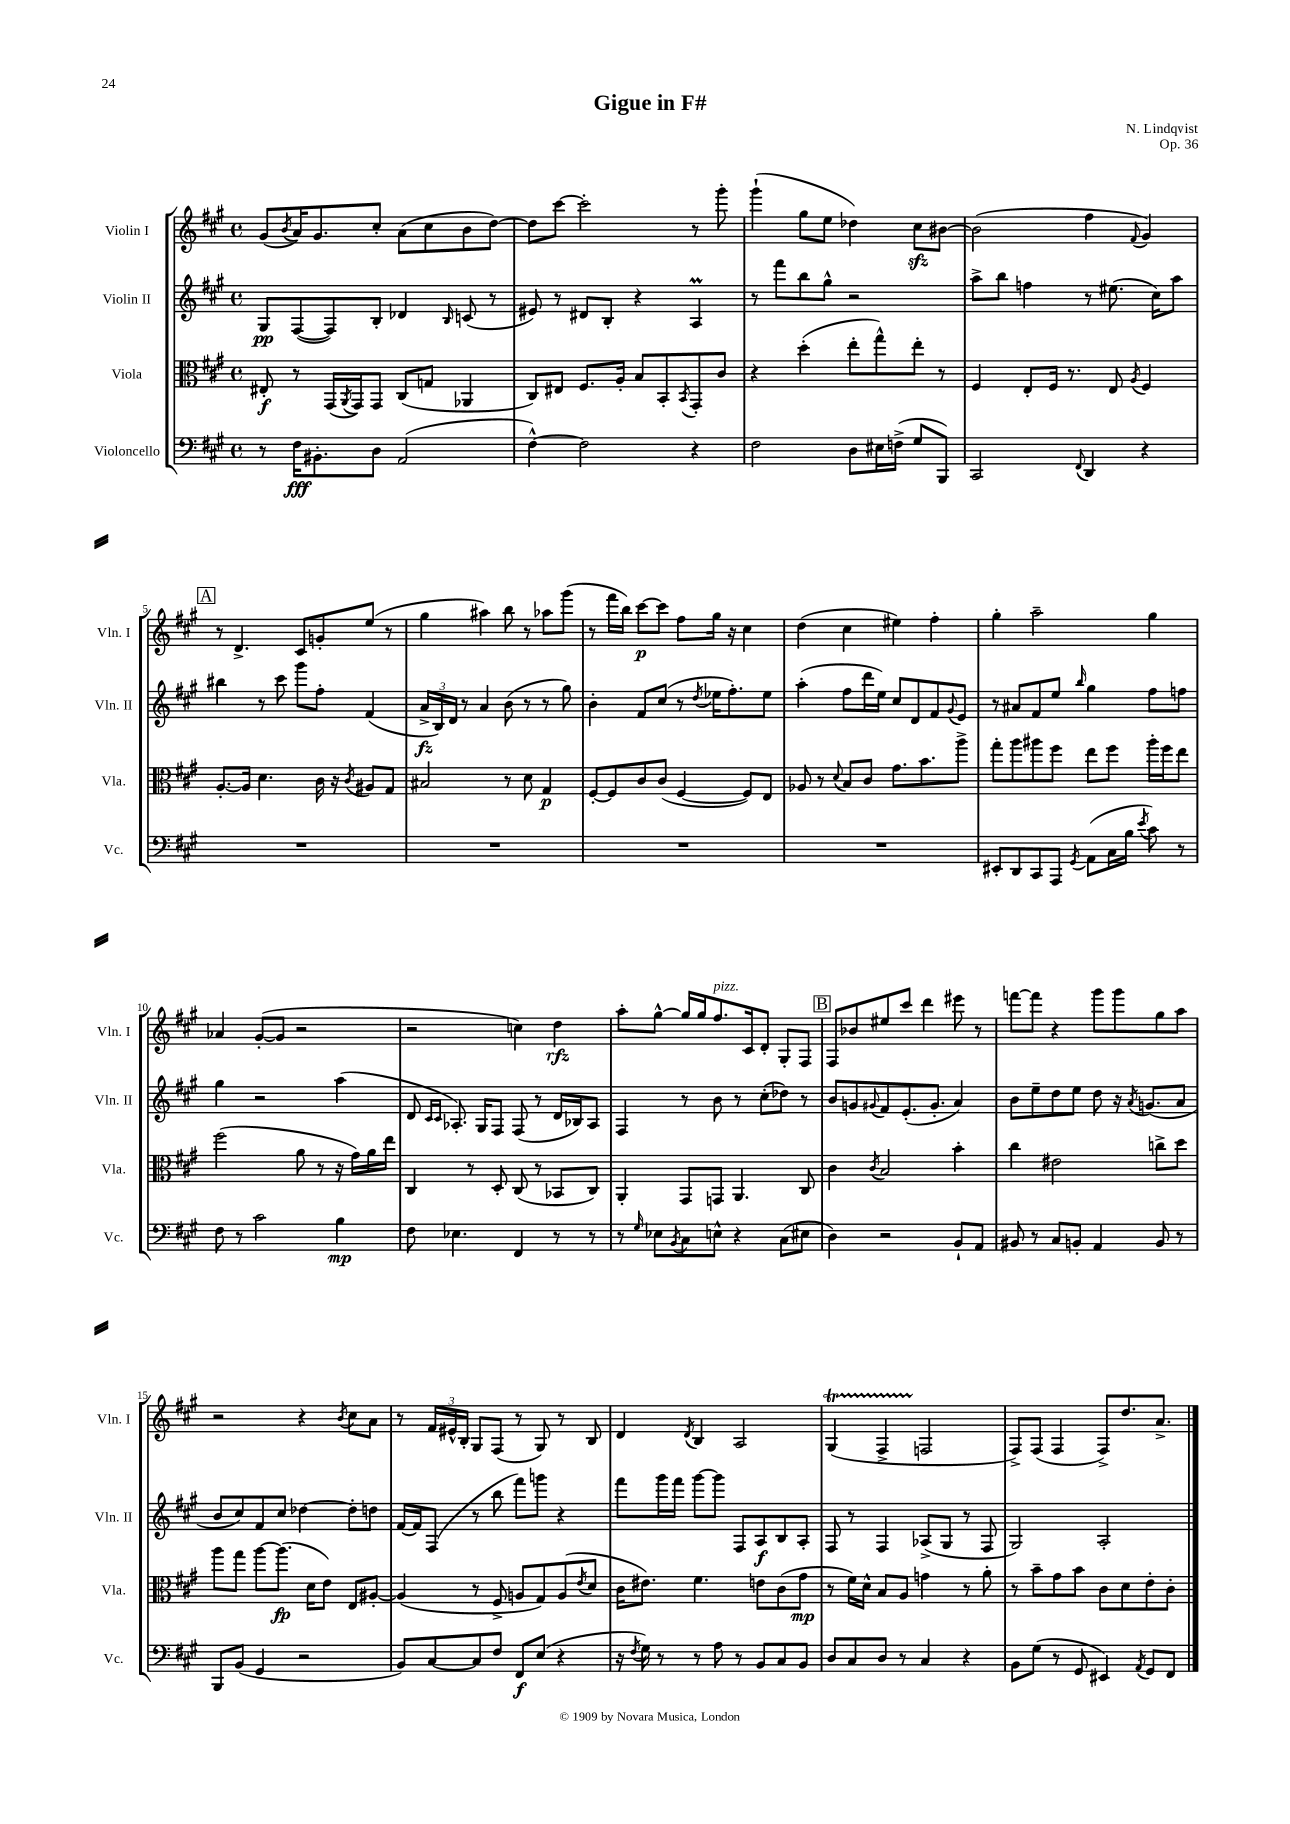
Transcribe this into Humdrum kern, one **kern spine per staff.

**kern	**kern	**kern	**kern
*staff4	*staff3	*staff2	*staff1
*clefF4	*clefC3	*clefG2	*clefG2
*k[f#c#g#]	*k[f#c#g#]	*k[f#c#g#]	*k[f#c#g#]
*M4/4	*M4/4	*M4/4	*M4/4
*met(c)	*met(c)	*met(c)	*met(c)
8r	8E#'/	8G#/L	(8g#/L
.	.	.	8qb/
16F#\LK	8r	([8F#/	16a/K)
8.BB#'\	.	.	8.g#/
.	(16GG#/LL	8F#/])	.
.	8qAA/	.	.
.	16GG#/J)	.	.
8D\J	8GG#/J	8B'/J	8cc#'/J
(2AA/	(8C#/L	4d-/	(8a\L
.	8G/J	.	8cc#\
.	.	16qqB/	.
.	4AA-/	(8c/	8b\
.	.	8r	[8dd\J)
=	=	=	=
[4F#^^\)	8C#/L)	8e#/)	8dd\]L
.	8E#/J	8r	[8ccc#\J
2F#\]	8.F#/L	8d#/L	2ccc#'\]
.	.	8B'/J	.
.	16A'/Jk	.	.
.	8B/L	4r	.
.	8BB'/	.	.
.	8qBB/	.	.
4r	8GG#'/	4A/	8r
.	8c#/J	.	8ggg#'\
=	=	=	=
2F#\	4r	8r	(4ggg#`\
.	.	8fff#\L	.
.	(4dd'\	8bb\	8gg#\L
.	.	8gg#^^\J	8ee\J
8D\L	8ee'\L	2r	4dd-\)
16E#\L	8gg#^^\)	.	.
(16F^\JJ	.	.	.
8G#/L	8ee'\J	.	8cc#\L
8BBB/J)	8r	.	[8b#\J
=	=	=	=
2CC#/	4F#/	8aa^\L	(2b#\]
.	.	8bb\J	.
.	8E'/L	4ff\	.
.	16F#/Jk	.	.
.	8.r	.	.
8qqFF#/	.	.	.
4DD/	.	8r	4ff#\
.	8E/	(8.ee#\	.
.	8qA/	.	8qqf#/
4r	4F#/	.	4g#/)
.	.	16cc#\LK)	.
.	.	8aa\J	.
=	=	=	=
1r	[8.A'/L	4bb#\	8r
.	.	.	4.d^/
.	16A/]Jk	.	.
.	4.d\	8r	.
.	.	8ccc#\	.
.	.	8ggg#\L	8c#/L
.	16c#\	8ff#'\J	8g'/
.	16r	.	.
.	8qc#/	.	.
.	8A#/L	(4f#/	(8ee/J
.	8G#/J	.	8r
=	=	=	=
1r	2B#/	24a^/LL	4gg#\
.	.	24B/)	.
.	.	24d/JJ	.
.	.	8r	.
.	.	4a/	4aa#\)
.	8r	(8b\	8bb\
.	8d\	8r	8r
.	4G#/	8r	8aa-\L
.	.	8gg#\)	(8ggg#\J
=	=	=	=
1r	[8F#'/L	4b'\	8r
.	8F#/]	.	16fff#\LL
.	.	.	16bb\JJ)
.	8c#/	8f#/L	[8ccc#\L
.	(8c#/J	(8cc#/J	8ccc#\]J
.	[4F#/	8r	8ff#\L
.	.	8qdd/	.
.	.	16ee-\LK	16gg#\Jk
.	.	8.ff#'\)	16r
.	8F#/]L)	.	4cc#\
.	8E/J	8ee-\J	.
=	=	=	=
1r	8A-/	(4aa'\	(4dd\
.	8r	.	.
.	8qqd/	.	.
.	8B/L	8ff#\L	4cc#\
.	8c#/J	16ddd\L	.
.	.	16ee\JJ)	.
.	8.g#\L	8cc#/L	4ee#\)
.	.	8d/	.
.	8.b\	.	.
.	.	8f#/	4ff#'\
.	.	8qqg#/	.
.	8aa^\J	8e/J	.
=	=	=	=
8EE#'/L	8gg#'\L	8r	4gg#'\
8DD/	8aa\	8a#/L	.
8CC#/	8aa#\	8f#/	2aa~\
8AAA/J	8ff#\J	8ee/J	.
8qGG#/	.	16qqbb/	.
(8AA\L	8ee\L	4gg#\	.
16C#\L	8ff#\J	.	.
16B\JJ	.	.	.
8qe/	.	.	.
8c#\)	16aa#'\LL	8ff#\L	4gg#\
.	16ff#\J	.	.
8r	8ee\J	8ff\J	.
=	=	=	=
8F#\	(2ff#\	4gg#\	4a-/
8r	.	.	.
2c#\	.	2r	([8g#'/L
.	.	.	8g#/]J
.	8a\	.	2r
.	8r	.	.
4B\	16r	(4aa\	.
.	16g#\LL)	.	.
.	16a\	.	.
.	16ee\JJ	.	.
=	=	=	=
8F#\	4C#/	8d/	2r
.	.	16qqc#/LL	.
.	.	16qqc#/JJ	.
4.E-\	.	8.A-'/)	.
.	8r	.	.
.	.	16G#/LK	.
.	8D'/	8F#/J	.
4FF#/	(8C#/	(8F#/	4cc\)
.	8r	8r	.
8r	8BB-/L	16d/LL	4dd\
.	.	16B-/J)	.
8r	8C#/J)	8A-/J	.
=	=	=	=
8r	4AA'/	4F#/	8aa'\L
16qqG#/	.	.	.
8E-\L	.	.	[8gg#^^\J
8qBB/	.	.	.
8C#\	8GG#/L	8r	16gg#/]LL
.	.	.	16gg#/J
8E^^\J	8GG/J	8b\	8.ff#/
4r	4.AA/	8r	.
.	.	.	16c#/k
.	.	(8cc#'\L	8d'/J
(8C#\L	.	8dd-\J)	8G#'/L
8E#\J	8C#/	8r	8F#/J
=	=	=	=
4D\)	4c#\	8b/L	8F#/L
.	.	8g/	8b-/
.	8qc#/	8qqg#/	.
2r	2B/	8f#/	8ee#/
.	.	(8.e'/	8ccc#/J
.	.	.	4ddd\
.	.	8.g#'/J	.
8BB`/L	4b'\	4a/)	8eee#\
8AA/J	.	.	8r
=	=	=	=
8BB#/	4cc#\	8b\L	[8fff\L
8r	.	8ee~\	8fff\]J
8C#/L	2e#\	8dd\	4r
8BB'/J	.	8ee\J	.
4AA/	.	8dd\	8ggg#\L
.	.	16r	8ggg#\
.	.	8qa/	.
.	.	(8.g/L	.
8BB/	8cc^\L	.	8gg#\
8r	8dd\J	8a/J	8aa\J
=	=	=	=
8BBB/L	8aa\L	8b/L	2r
(8BB/J	8gg#\J	8cc#/)	.
4GG#/	[8aa\L	8f#/	.
.	(8.aa\]J	8cc#/J	.
2r	.	[4dd-\	4r
.	16d\LK	.	.
.	8e\J)	.	.
.	.	.	8qb/
.	8E/L	8dd-'\]L	8cc#\L
.	[8A#'/J	8dd\J	8a\J
=	=	=	=
8BB/L)	(4A#/]	[16f#/LL	8r
.	.	16f#/]J	.
[8C#/	.	(8F#/J	24f#/LL
.	.	.	24e#^^/
.	.	.	24B'/JJ
8C#/]	8r	8r	8G#/L
8F#/J	8F#^/	8bb\	(8F#/J
8FF#/L	8A/L	8fff#\L)	8r
(8E/J	8G#/)	8ggg\J	8G#/)
4r	(8A/	4r	8r
.	8qe/	.	.
.	8d/J	.	8B/
=	=	=	=
16r	16c#\LK	8fff#\L	4d/
8qF#/	.	.	.
16G#\)	8.e#\J)	.	.
8r	.	16ggg#\L	.
.	.	16fff#\JJ	.
.	.	.	8qd/
8r	4.f#\	[8ggg#\L	4B/
8A\	.	8ggg#\]J	.
8r	.	8F#/L	2A/
8BB/L	8e\L	8A/	.
8C#/	(8c#\	8B/	.
8BB/J	8g#\J	8A'/J	.
=	=	=	=
8D/L	8r	8F#/	(4G#/
8C#/	16f#\LL)	8r	.
.	16d^^\JJ	.	.
8D/J	8B/L	4F#/	4F#^/
8r	8A/J	.	.
4C#/	4g\	(8A-^/L	2F/
.	.	8G#/J	.
4r	8r	8r	.
.	8a'\	8F#/	.
=	=	=	=
8BB\L	8r	2G#/)	8F#^/L)
(8G#\J	8b~\L	.	(8F#/J
8r	8g#\	.	4F#/
8GG#/	8b\J	.	.
4EE#/)	8c#\L	2A'/	8F#^/L)
.	8d\	.	8.dd/
8qAA/	.	.	.
8GG#/L	8e'\	.	.
.	.	.	8.a^/J
8FF#/J	8c#'\J	.	.
==	==	==	==
*-	*-	*-	*-
